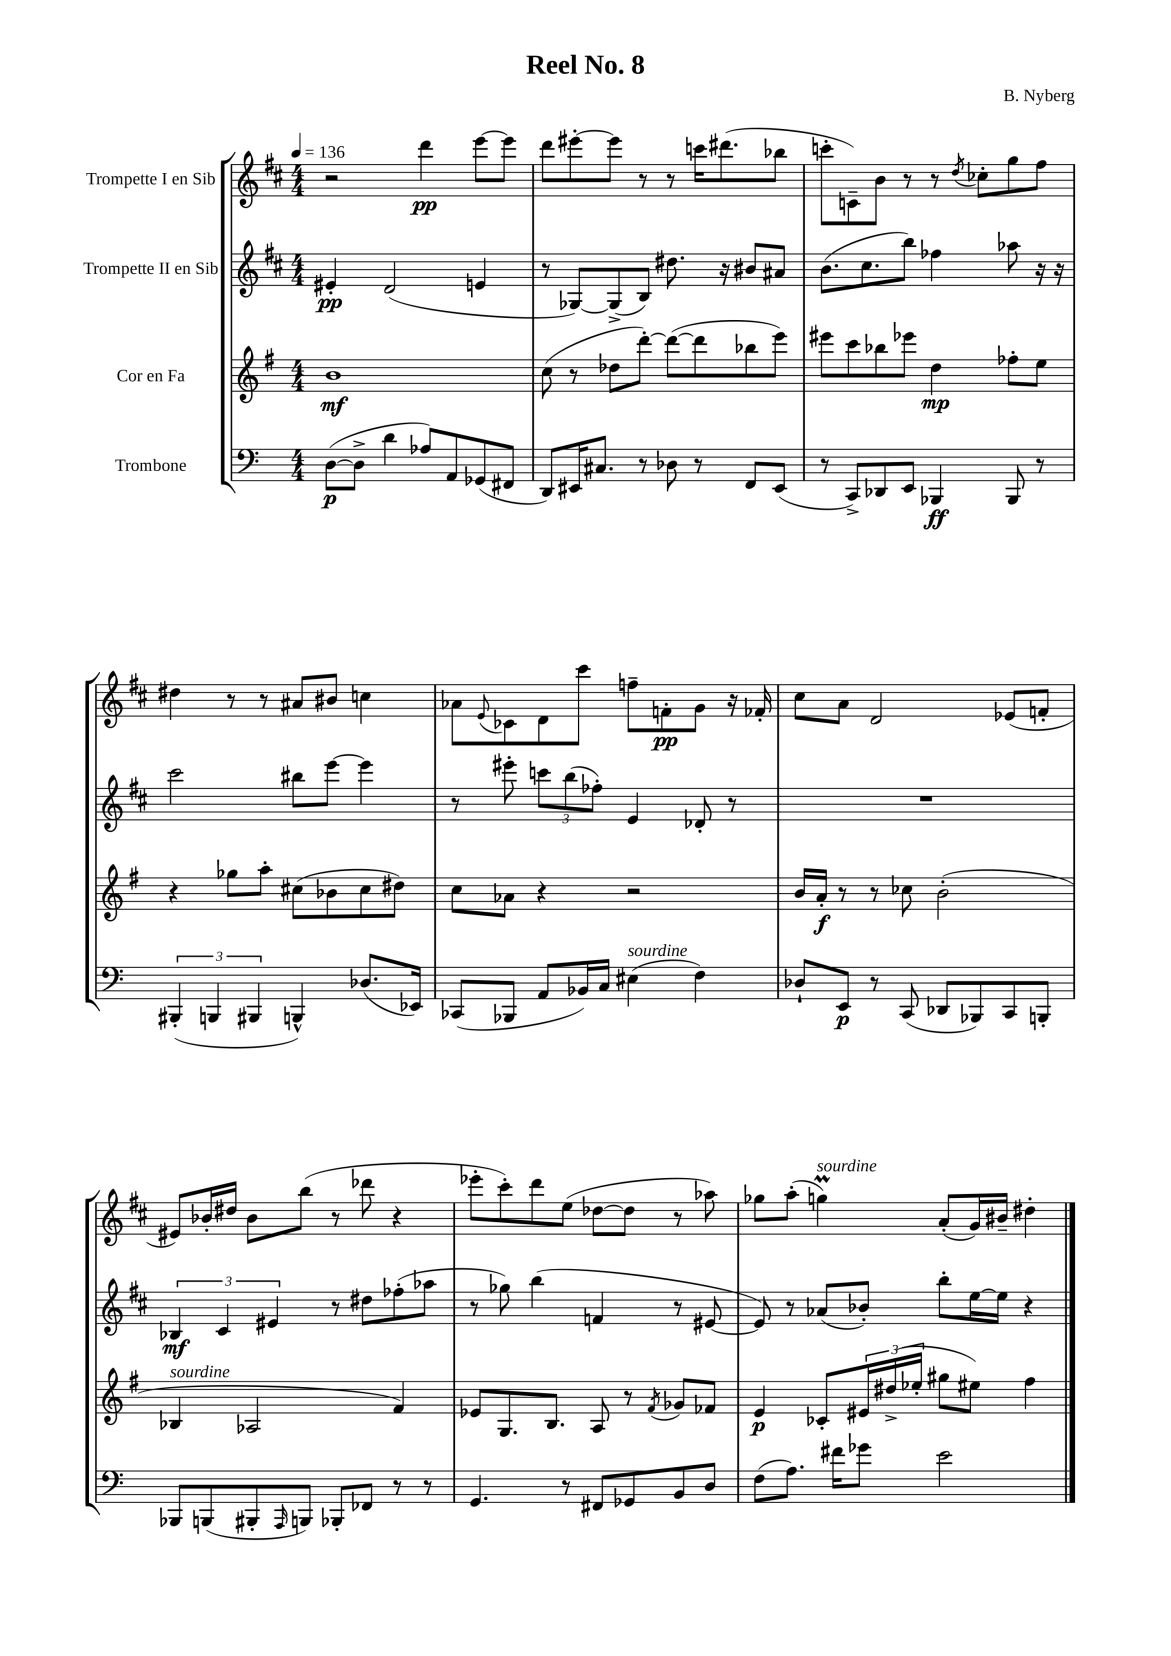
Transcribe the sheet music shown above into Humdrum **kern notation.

**kern	**kern	**kern	**kern
*staff4	*staff3	*staff2	*staff1
*clefF4	*clefG2	*clefG2	*clefG2
*k[]	*k[f#]	*k[f#c#]	*k[f#c#]
*M4/4	*M4/4	*M4/4	*M4/4
*MM136	*MM136	*MM136	*MM136
([8D	1b	4e#'	2r
8D^]	.	.	.
4d	.	(2d	.
8A-)	.	.	4ddd
8AA	.	.	.
(8GG-	.	4e	[8eee
8FF#	.	.	8eee]
=	=	=	=
8DD)	(8cc	8r	8ddd
16EE#	8r	[8G-)	[8eee#'
8.C#	.	.	.
.	8dd-	(8G-^]	8eee#]
8r	[8ddd')	8B)	8r
8D-	(8ddd_	8.dd#	8r
8r	8ddd]	.	16ccc
.	.	16r	(8.ddd#
8FF	8bb-	8b#	.
(8EE#	8eee)	8a#	8bb-
=	=	=	=
8r	8eee#	(8.b	8ccc'
8CC^)	8ccc	.	8c~)
.	.	8.cc#	.
8DD-	8bb-	.	8b
8EE	8eee-	8bb)	8r
4BBB-	4dd	4ff-	8r
.	.	.	8qdd
.	.	.	8cc-'
8BBB-	8ff-'	8aa-	8gg
8r	8ee	16r	8ff#
.	.	16r	.
=	=	=	=
(6BBB#'	4r	2ccc#	4dd#
6BBB	.	.	.
.	8gg-	.	8r
6BBB#	.	.	.
.	8aa'	.	8r
4BBB^^)	(8cc#	8bb#	8a#
.	8b-	[8eee	8b#
(8.D-	8cc#	4eee]	4cc
.	8dd#)	.	.
16EE-)	.	.	.
=	=	=	=
(8CC-	8cc	8r	8a-
.	.	.	8qqe
8BBB-	8a-	8eee#'	8c-
8AA	4r	12ccc	8d
.	.	(12bb	.
16BB-)	.	.	8ccc#
.	.	12ff-')	.
16C	.	.	.
(4E#	2r	4e	8ff~
.	.	.	8f'
4F)	.	8d-'	8g
.	.	8r	16r
.	.	.	16f-'
=	=	=	=
8D-`	16b	1r	8cc#
.	16a'	.	.
8EE	8r	.	8a
8r	8r	.	2d
(8CC	8cc-	.	.
8DD-	(2b'	.	.
8BBB-)	.	.	.
8CC	.	.	(8e-
8BBB'	.	.	8f'
=	=	=	=
8BBB-	4B-	6B-	8e#)
(8BBB	.	.	16b-'
.	.	6c#	.
.	.	.	16dd#
8BBB#'	2A-	.	8b-
.	.	6e#	.
16qqAAA	.	.	.
8BBB)	.	.	(8bb
8BBB-'	.	8r	8r
8FF-	.	8dd#	8ddd-
8r	4f#)	(8ff-'	4r
8r	.	8aa-	.
=	=	=	=
4.GG	8e-	8r	8eee-'
.	8.G	8gg-)	8ccc#')
.	.	(4bb	8ddd
.	8.B	.	.
8r	.	.	(8ee
8FF#	8A	4f	[8dd-
8GG-	8r	.	8dd-]
.	8qf#	.	.
8BB	8g-	8r	8r
8D	8f-	[8e#	8aa-)
=	=	=	=
(8F	4e	8e#])	8gg-
8.A)	.	8r	(8aa'
.	8c-'	(8a-	4gg)
16f#	.	.	.
8g-	24e#	8b-')	.
.	(24dd#^	.	.
.	24ee-'	.	.
2e	8gg#	8bb'	(8a'
.	8ee#)	[16ee	16g)
.	.	16ee]	16b#~
.	4ff#	4r	4dd#'
==	==	==	==
*-	*-	*-	*-
